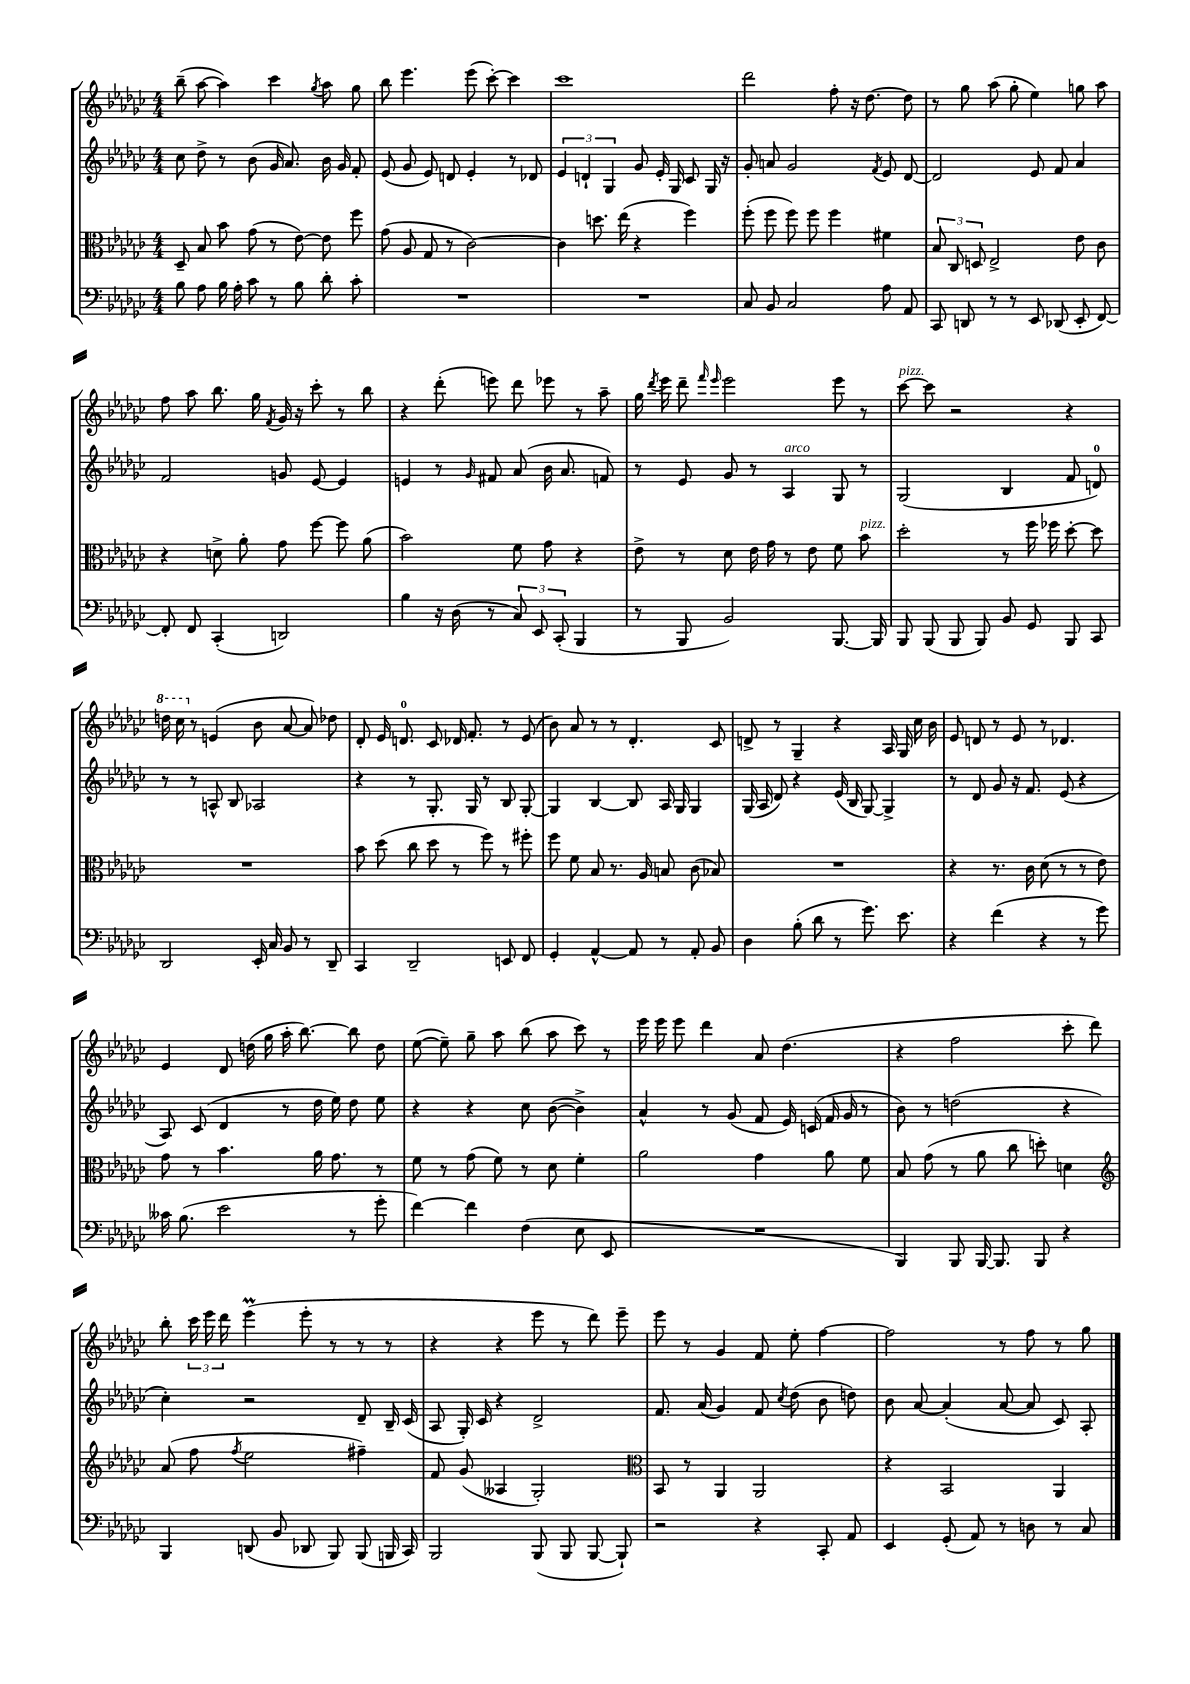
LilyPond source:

<<
\new StaffGroup <<
\new Staff = "s0" {
    \clef treble \key ges \major \numericTimeSignature \time 4/4
    \autoBeamOff bes''8--( aes''8~ aes''4) ces'''4 \acciaccatura { ges''8 } aes''8 ges''8 |
    bes''8 ees'''4. ees'''8( ces'''8~-.) ces'''4 |
    ces'''1 |
    des'''2 f''8-. r16 des''8.~ des''8 |
    r8 ges''8 aes''8( ges''8-. ees''4) g''8 aes''8 |
    f''8 aes''8 bes''8. ges''16 \acciaccatura { f'8 } ges'16 r16 ces'''8-. r8 bes''8 |
    r4 des'''8-.( e'''8) des'''8 ees'''8 r8 aes''8-- |
    ges''16 \acciaccatura { des'''8 } ees'''16 des'''8-- \grace { f'''16 ees'''16 } ees'''2 ees'''8 r8 |
    ces'''8~^\markup { \italic "pizz." } ces'''8 r2 r4 |
    \ottava #1 d'''16 ces'''16 \ottava #0 r8 e'4( bes'8 aes'8~ aes'8) des''!8 |
    des'8-. ees'16 d'8.-0 ces'8 des'16 f'8.-. r8 ees'8( |
    bes'8) aes'8 r8 r8 des'4.-. ces'8 |
    d'8-> r8 ges4-- r4 aes16 ges16 ces''16 bes'16 |
    ees'8 d'8 r8 ees'8 r8 des'4. |
    ees'4 des'8 d''16( ges''16 aes''16-. bes''8.~) bes''8 d''8 |
    ees''8~( ees''8--) ges''8-- aes''8 bes''8( aes''8 ces'''8) r8 |
    ees'''16 ees'''16 ees'''8 des'''4 aes'8 des''4.( |
    r4 f''2 ces'''8-. des'''8) |
    bes''8-. \tuplet 3/2 { ces'''16 ees'''16 des'''16 } ees'''4\prall( ees'''8-. r8 r8 r8 |
    r4 r4 ees'''8 r8 des'''8) ees'''8-- |
    ees'''8 r8 ges'4 f'8 ees''8-. f''4~ |
    f''2 r8 f''8 r8 ges''8 \bar "|." |
}
\new Staff = "s1" {
    \clef treble \key ges \major \numericTimeSignature \time 4/4
    \autoBeamOff ces''8 des''8-> r8 bes'8( ges'16 aes'8.) bes'16 ges'16 f'8-. |
    ees'8( ges'8 ees'8) d'8 ees'4-. r8 des'8 |
    \tuplet 3/2 { ees'4 d'4-! ges4 } ges'8 ees'16-. ges16 ces'8 ges16 r16 |
    ges'8-. a'8 ges'2 \acciaccatura { f'8 } ees'8 des'8~ |
    des'2 ees'8 f'8 aes'4 |
    f'2 g'8 ees'8~ ees'4 |
    e'4 r8 \grace { ges'16 } fis'8 aes'8( bes'16 aes'8. f'8) |
    r8 ees'8 ges'8 r8 aes4^\markup { \italic "arco" } ges8 r8 |
    ges2( bes4 f'8 d'8-0) |
    r8 r8 a8-^ bes8 aes2 |
    r4 r8 ges8.-. ges16 r8 bes8 ges8~-. |
    ges4 bes4~ bes8 aes16 ges16 ges4 |
    ges16( aes16 des'8) r4 ees'16( bes16 ges8~) ges4-> |
    r8 des'8 ges'8 r16 f'8. ees'8( r4 |
    aes8) ces'8( des'4 r8 des''16 ees''16) des''8 ees''8 |
    r4 r4 ces''8 bes'8~( bes'4->) |
    aes'4-^ r8 ges'8( f'8 ees'16) c'16( f'16 ges'16 r8 |
    bes'8) r8 d''2( r4 |
    ces''4-.) r2 des'8-- bes16-- ces'16( |
    aes8 ges16-.) ces'16 r4 des'2-> |
    f'8. aes'16( ges'4) f'8 \acciaccatura { ces''8 } des''8( bes'8 d''8) |
    bes'8 aes'8~ aes'4-.( aes'8~ aes'8 ces'8) aes8-. \bar "|." |
}
\new Staff = "s2" {
    \clef alto \key ges \major \numericTimeSignature \time 4/4
    \autoBeamOff des8-- bes8 bes'8 ges'8( r8 ees'8~) ees'8 f''8 |
    ges'8( aes8 ges8 r8 ces'2~) |
    ces'4 d''8. ees''16( r4 f''4) |
    f''8-.( f''8 f''8) f''8 f''4 fis'4 |
    \tuplet 3/2 { bes8 ces8 d8 } ees2-> ees'8 ces'8 |
    r4 d'8-> aes'8-. ges'8 f''8~ f''8 aes'8( |
    bes'2) f'8 ges'8 r4 |
    ees'8-> r8 des'8 ees'16 ges'16 r8 ees'8 f'8 bes'8^\markup { \italic "pizz." } |
    des''2-. r8 f''16 fes''16 des''8~-. des''8 |
    R1 |
    bes'8 des''8( ces''8 des''8 r8 f''8) r8 fis''8-. |
    f''8 f'8 bes8 r8. aes16 b8 ces'8( bes8) |
    R1 |
    r4 r8. ces'16 des'8( r8 r8 ees'8) |
    ges'8 r8 bes'4. aes'16 ges'8. r8 |
    f'8 r8 ges'8( f'8) r8 des'8 f'4-. |
    aes'2 ges'4 aes'8 f'8 |
    bes8 ges'8( r8 aes'8 ces''8 d''8-.) d'4 |
    \clef treble aes'8( f''8 \acciaccatura { f''8 } ees''2 fis''4--) |
    f'8 ges'8( aeses4 ges2-.) |
    \clef alto bes,8 r8 aes,4 aes,2 |
    r4 bes,2 aes,4 \bar "|." |
}
\new Staff = "s3" {
    \clef bass \key ges \major \numericTimeSignature \time 4/4
    \autoBeamOff bes8 aes8 bes16 aes16-. ces'8 r8 bes8 des'8-. ces'8-. |
    R1 |
    R1 |
    ces8 bes,8 ces2 aes8 aes,8 |
    ces,8 d,8 r8 r8 ees,8 des,8( ees,8-. f,8~) |
    f,8-. f,8 ces,4-.( d,2) |
    bes4 r16 des16( r8 \tuplet 3/2 { ces8) ees,8 ces,8-.( } bes,,4 |
    r8 bes,,8 bes,2) bes,,8.~ bes,,16 |
    bes,,8 bes,,8( bes,,8 bes,,8) bes,8 ges,8 bes,,8 ces,8 |
    des,2 ees,16-. ces16 bes,8 r8 des,8-- |
    ces,4 des,2-- e,8 f,8 |
    ges,4-. aes,4~-^ aes,8 r8 aes,8-. bes,8 |
    des4 bes8-.( des'8 r8 ges'8.) ees'8. |
    r4 f'4( r4 r8 ges'8) |
    ceses'16 bes8.( ees'2 r8 ges'8-. |
    f'4~) f'4 f4( ees8 ees,8 |
    R1 |
    bes,,4) bes,,8 bes,,16~ bes,,8. bes,,8 r4 |
    bes,,4 d,8( bes,8 des,8 bes,,8) bes,,8( b,,16 ces,16) |
    bes,,2 bes,,8( bes,,8 bes,,8~ bes,,8-!) |
    r2 r4 ces,8-. aes,8 |
    ees,4 ges,8-.( aes,8) r8 d8 r8 ces8 \bar "|." |
}
>>
>>
\layout { \context { \Score \remove "Bar_number_engraver" } }
